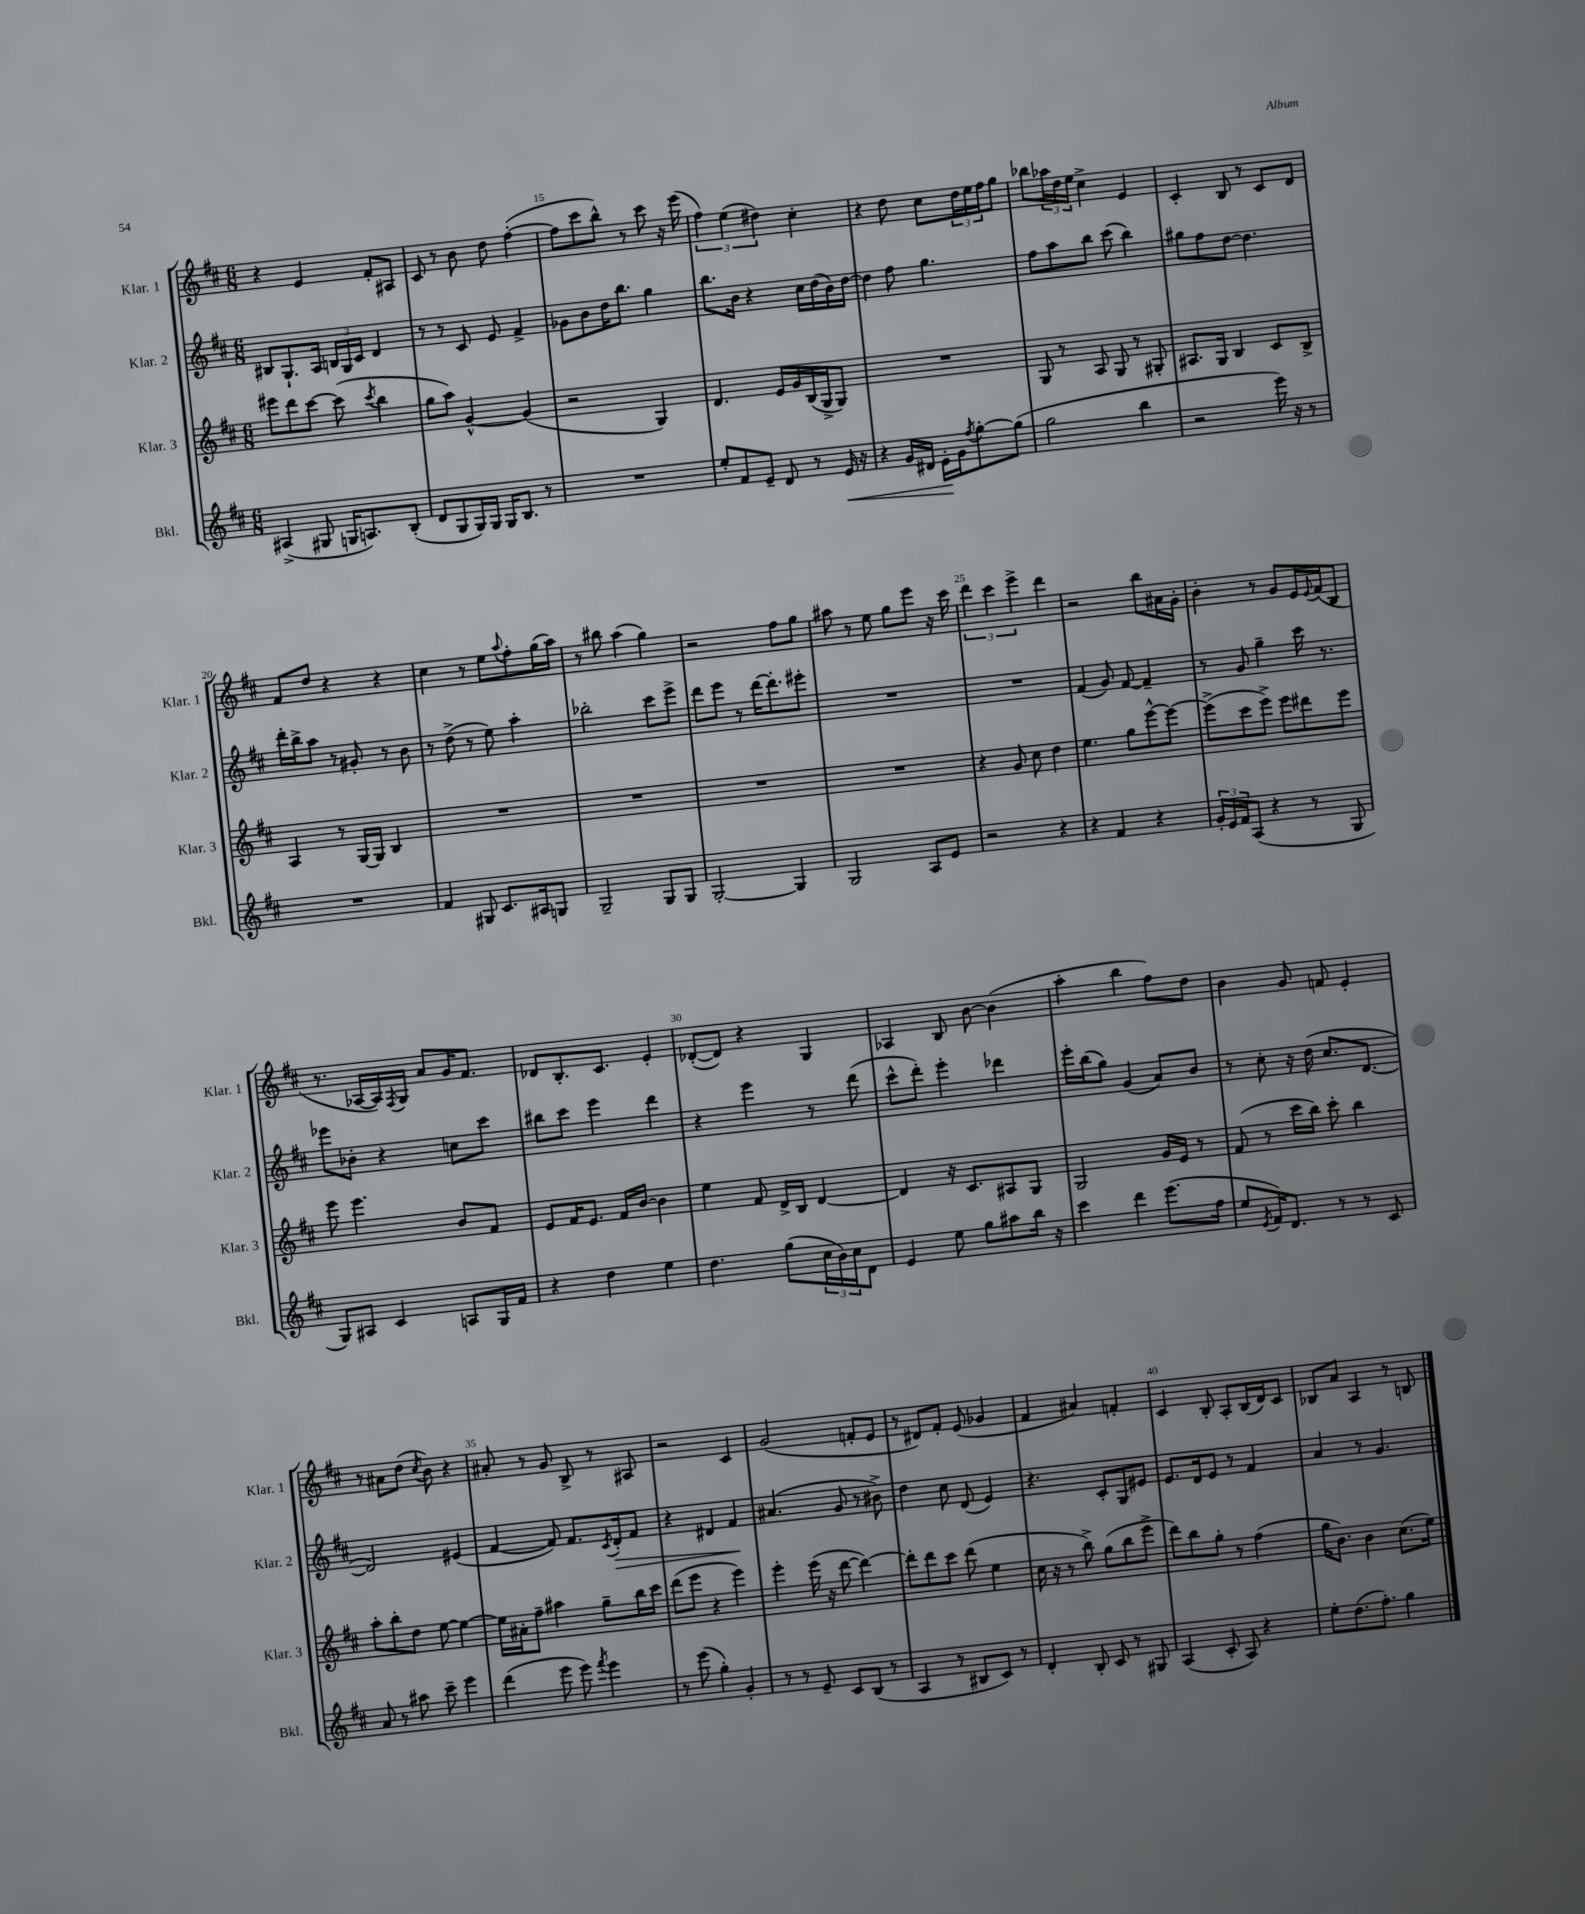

**kern	**dynam	**kern	**kern	**dynam	**kern
*part4	*part4	*part3	*part2	*part2	*part1
*staff4	*staff4	*staff3	*staff2	*staff2	*staff1
*I"Bkl.	*	*I"Klar. 3	*I"Klar. 2	*	*I"Klar. 1
*I'Bkl.	*	*I'Klar. 3	*I'Klar. 2	*	*I'Klar. 1
*clefG2	*	*clefG2	*clefG2	*	*clefG2
*k[f#c#]	*	*k[f#c#]	*k[f#c#]	*	*k[f#c#]
*M6/8	*	*M6/8	*M6/8	*	*M6/8
=13	=13	=13	=13	=13	=13
(4A#X^/	.	8eee#X\L	8B#X/L	.	4r
.	.	8ddd\	8.G`/	.	.
8G#X/	.	[8ccc#\J	.	.	4e/
.	.	.	16A/Jk	.	.
16Gn/KL	.	(8ccc#\]	24Bn/LL	.	.
.	.	.	24G/	.	.
8.An/)	.	.	.	.	.
.	.	.	24c#/JJ	.	.
.	.	8qccc#/	.	.	.
.	.	4bb\	4d/	.	8f#'/L
(8B'/J	.	.	.	.	8A#X/J
=14	=14	=14	=14	=14	=14
8d/L	.	8gg\L	8r	.	8c#/
8G/	.	8aa\J)	8r	.	8r
16G/L)	.	[4g^^/	8c#/	.	8b\
16G/JJ	.	.	.	.	.
16G/KL	.	.	8e/	.	8dd\
8.B/J	.	.	.	.	.
.	.	(4g/]	4f#^/	.	([4ff#'\
8r	.	.	.	.	.
=15	=15	=15	=15	=15	=15
2.r	.	2r	8g-X\L	.	8ff#\L]
.	.	.	8b\	.	8ccc#\
.	.	.	16dd\K	.	8bb^^\J)
.	.	.	8.bb\J	.	.
.	.	.	.	.	8r
.	.	4G/)	4gg\	.	8ccc#\
.	.	.	.	.	16r
.	.	.	.	.	(16eee\
=16	=16	=16	=16	=16	=16
8ee'/L	.	4.d/	8.bb\L	.	6ff#\)
8f#/	.	.	.	.	.
.	.	.	.	.	(6ee\
.	.	.	16b\Jk	.	.
8e~/J	.	.	4r	.	.
.	.	.	.	.	6dd#X\)
8d/	.	16e/LL	.	.	.
.	.	16g/	.	.	.
8r	.	(16B/	16cc#\LL	.	4cc#'\
.	.	16G^/J	(16dd\	.	.
!	!LO:HP:b	!	!	!	!
16e/	<	8G/J)	16b\)	.	.
16r	.	.	[16dd\JJ	.	.
=17	=17	=17	=17	=17	=17
4r	.	2.r	4dd\]	.	4r
16g/LL	.	.	8ff#\	.	8dd\
16d#X/JJ	.	.	.	.	.
16e'\LL	.	.	4.gg\	.	8cc#\L
16g\J	[	.	.	.	.
8qff#/	.	.	.	.	.
[8gg'\	.	.	.	.	24dd\L
.	.	.	.	.	24ee\
.	.	.	.	.	24ff#\J
(8gg\J]	.	.	.	.	8gg\J
=18	=18	=18	=18	=18	=18
2gg\	.	8G/	8ff#\L	.	8bb-X\L
.	.	8r	8aa\	.	24aa-X\L
.	.	.	.	.	24dd\
.	.	.	.	.	24ee\JJ
.	.	8A/	8bb\J	.	4cc#^\
.	.	8G/	(8ccc#\	.	.
4bb\	.	8r	4bb\)	.	4e/
.	.	8G#X'/	.	.	.
=19	=19	=19	=19	=19	=19
2r	.	8.A#X/L	8gg#X\L	.	4c#'/
.	.	.	8ff#\	.	.
.	.	16G/Jk	.	.	.
.	.	4B/	[8dd\J	.	8B/
.	.	.	4.dd\]	.	8r
16eee\)	.	8c#/L	.	.	8c#/L
16r	.	.	.	.	.
8r	.	8B^/J	.	.	8d/J
!!LO:LB:g=z
=20	=20	=20	=20	=20	=20
2.r	.	4A/	16ddd'\LL	.	8f#/L
.	.	.	16bb^\J	.	.
.	.	.	8aa\J	.	8dd/J
.	.	8r	8r	.	4r
.	.	[16G/LL	8g#X'/	.	.
.	.	16G/JJ]	.	.	.
.	.	4B/	8r	.	4r
.	.	.	8b\	.	.
=21	=21	=21	=21	=21	=21
4f#/	.	2.r	8r	.	4cc#\
.	.	.	(8dd^\	.	.
8G#X/	.	.	8r	.	8r
8.c#/L	.	.	8ee\)	.	8ee\L
.	.	.	.	.	8qqaa/
.	.	.	4aa'\	.	8ff#'\
16A#X/k	.	.	.	.	.
8Gn/J	.	.	.	.	(16gg\L
.	.	.	.	.	16aa\JJ)
=22	=22	=22	=22	=22	=22
2G~/	.	2.r	2bb-X'\	.	8r
.	.	.	.	.	8bb#X\
.	.	.	.	.	(4aa\
8G/L	.	.	8ccc#\L	.	4gg\)
8G/J	.	.	8eee^\J	.	.
=23	=23	=23	=23	=23	=23
[2G'/	.	2.r	8ddd\L	.	2r
.	.	.	8eee\J	.	.
.	.	.	8r	.	.
.	.	.	[16ddd\KL	.	.
.	.	.	8.ddd'\]	.	.
4G/]	.	.	.	.	8ff#\L
.	.	.	8eee#X'\J	.	8gg\J
=24	=24	=24	=24	=24	=24
2G/	.	2.r	2.r	.	8aa#X\
.	.	.	.	.	8r
.	.	.	.	.	8ee\
.	.	.	.	.	8gg\L
8A/L	.	.	.	.	8eee\J
8e/J	.	.	.	.	16r
.	.	.	.	.	16ccc#\
=25	=25	=25	=25	=25	=25
2r	.	4r	2.r	.	6ddd\
.	.	.	.	.	6ccc#\
.	.	8g/	.	.	.
.	.	.	.	.	6eee^\
.	.	8cc#\	.	.	.
4r	.	4dd\	.	.	4ddd\
=26	=26	=26	=26	=26	=26
4r	.	4.ee\	(4f#/	.	2r
4f#/	.	.	8g/)	.	.
.	.	8gg\L	[8f#/	.	.
4r	.	[8eee^^\	4f#~/]	.	8bb\L
.	.	8eee\J_	.	.	16a#X\L
.	.	.	.	.	16g'\JJ
=27	=27	=27	=27	=27	=27
24g'/LL	.	(8eee^\L]	8r	.	4b'\
24e/	.	.	.	.	.
24f#/J	.	.	.	.	.
(8A/J	.	8ccc#\	8g/	.	.
4r	.	8eee^\J)	4gg~\	.	8r
.	.	8eee\L	.	.	8g/L
8r	.	8ddd#X\	16ccc#\	.	16e/L
.	.	.	.	.	8qqe/
.	.	.	8.r	.	(16f#/J
8G/	.	8eee\J	.	.	8B/J
!!LO:LB:g=z
=28	=28	=28	=28	=28	=28
8G/L)	.	8eee\	8eee-X\L	.	8.r
8A#X/J	.	4.eee\	8b-X'\J	.	.
.	.	.	.	.	[16A-X/LL
4c#/	.	.	4r	.	16A-/])
.	.	.	.	.	8qF#/
.	.	.	.	.	16G/JJ
.	.	.	.	.	8a/L
8An/L	.	8b/L	8ccn\L	.	16g/K
.	.	.	.	.	8.f#/J
16G/L	.	8f#/J	8ccc#\J	.	.
16f#/JJ	.	.	.	.	.
=29	=29	=29	=29	=29	=29
4r	.	8e/L	8bb#X\L	.	8d-X/L
.	.	16f#/K	8ccc#\J	.	8.B'/
.	.	8.e/J	.	.	.
4dd\	.	.	4eee\	.	.
.	.	.	.	.	8.c#/J
.	.	16f#/LL	.	.	.
.	.	[16b/JJ	.	.	.
4ee\	.	4b\]	4ddd\	.	4e'/
=30	=30	=30	=30	=30	=30
4.dd\	.	4ee\	4r	.	([8d-X'/L
.	.	.	.	.	8d-/J])
.	.	8f#/	4eee\	.	4r
(8gg\L	.	16d^/LL	.	.	.
.	.	16B/JJ	.	.	.
24cc#\L	.	[4d/	8r	.	4G/
24b\)	.	.	.	.	.
24cc#\J	.	.	.	.	.
8d\J	.	.	(8ddd\	.	.
=31	=31	=31	=31	=31	=31
4e/	.	4d/]	8ccc#^^\L	.	4A-X/
.	.	.	8ddd'\J)	.	.
8ee\	.	16r	4eee'\	.	8B/
.	.	8.c#/L	.	.	.
8gg\L	.	.	.	.	[8b\
8aa#X\	.	8A#X/	4ddd-X\	.	(4b\]
16bb\Jk	.	8G/J	.	.	.
16r	.	.	.	.	.
=32	=32	=32	=32	=32	=32
4ccc#\	.	2G/	16eee'\LL	.	4aa'\
.	.	.	(16bb\J	.	.
.	.	.	8gg\J)	.	.
4ddd\	.	.	(4g/	.	4bb\
(8.eee\L	.	16g/LL	8a/L)	.	8ff#\L)
.	.	16e/JJ	.	.	.
.	.	8r	8b/J	.	8dd\J
16ff#\Jk	.	.	.	.	.
=33	=33	=33	=33	=33	=33
8ee/L	.	(8f#/	8r	.	4b\
8qe/	.	.	.	.	.
16f#/K)	.	8r	8cc#'\	.	.
8.d/J	.	.	.	.	.
.	.	16ccc#\LL	16r	.	8g/
.	.	16bb\JJ)	(16dd\	.	.
8r	.	8ccc#'\	8.cc#/L	.	8fn/
8r	.	4bb\	.	.	4e'/
.	.	.	[8.d/J	.	.
8c#/	.	.	.	.	.
!!LO:LB:g=z
=34	=34	=34	=34	=34	=34
8a/	.	8aa'\L	2d/])	.	8r
8r	.	8bb'\	.	.	8a#X\L
8aa#X\	.	8dd\J	.	.	(8dd\J
.	.	.	.	.	8qcc#/
8ccc#~\	.	[8ee\	.	.	8b\)
4eee\	.	4ee\_	(4e#X/	.	4r
=35	=35	=35	=35	=35	=35
(4ddd\	.	16ee\LL]	[4f#/	.	8a#X'/
.	.	16a#X'\J	.	.	.
.	.	8ff#~\J	.	.	8r
8eee\	.	4aa#X\	8f#/])	.	8g/
8eee\)	.	.	8.f#/L	.	8B^/
8qfff#/	.	.	.	.	.
4eee\	.	8gg~\L	.	.	8r
.	.	.	8qc#/	.	.
!	!	!	!	!LO:HP:b	!
.	.	.	16d'/k	>	.
.	.	16bb\L	8f#/J	.	8A#X/
.	.	16ccc#\JJ	.	.	.
=36	=36	=36	=36	=36	=36
8r	.	(8ddd\L	4r	.	2r
(8eee\	.	8eee\J	.	.	.
4gg'\)	.	4r	4d#X/	.	.
4g'/	.	4eee\)	4f#/	.	4c#/
.	.	.	.	]	.
=37	=37	=37	=37	=37	=37
8r	.	4eee'\	(4.a#X/	.	(2g/
8r	.	.	.	.	.
8e~/	.	(16eee\	.	.	.
.	.	16r	.	.	.
8c#/L	.	[8ddd\	8g/	.	.
(8B/J	.	4ddd\_)	8r	.	8fn'/L
8r	.	.	8b#X^\)	.	8e/J
=38	=38	=38	=38	=38	=38
4A/	.	8ddd'\L]	4dd\	.	8r
.	.	8ddd\	.	.	8d#X/L)
8r	.	8ccc#\J	8cc#\	.	8f#'/J
8B#X/L	.	(8ddd\	(8d/	.	(8e/
8c#/J)	.	4ee\	4e/)	.	4g-X/
8r	.	.	.	.	.
=39	=39	=39	=39	=39	=39
4d'/	.	16cc#\	4.r	.	4f#/
.	.	16r	.	.	.
.	.	8r	.	.	.
8B'/	.	8bb^\)	.	.	4a#X/)
8c#/	.	(8gg\L	8c#'/L	.	.
8r	.	8bb\	8G/	.	4fn'/
8G#X/	.	8eee^\J	8e#X/J	.	.
=40	=40	=40	=40	=40	=40
(4A/	.	8ddd\L)	8.e/L	.	4c#/
.	.	8bb\	.	.	.
.	.	.	16d/k	.	.
8c#'/	.	8gg'\J	8e/J	.	8B'/
8A/)	.	8r	8r	.	8A'/L
4r	.	(4ff#\	4f#/	.	(16B/L
.	.	.	.	.	16d/J)
.	.	.	.	.	8c#/J
=41	=41	=41	=41	=41	=41
8ee'\L	.	16gg\KL	4a/	.	8B-X/L
.	.	8.b\J)	.	.	.
(8.dd\	.	.	.	.	8a/J
.	.	4b\	8r	.	4A/
8.ff#'\J)	.	.	.	.	.
.	.	.	4.g/	.	.
4gg\	.	(8.cc#\L	.	.	8r
.	.	.	.	.	8Bn/
.	.	16ee\Jk)	.	.	.
==	==	==	==	==	==
*-	*-	*-	*-	*-	*-
